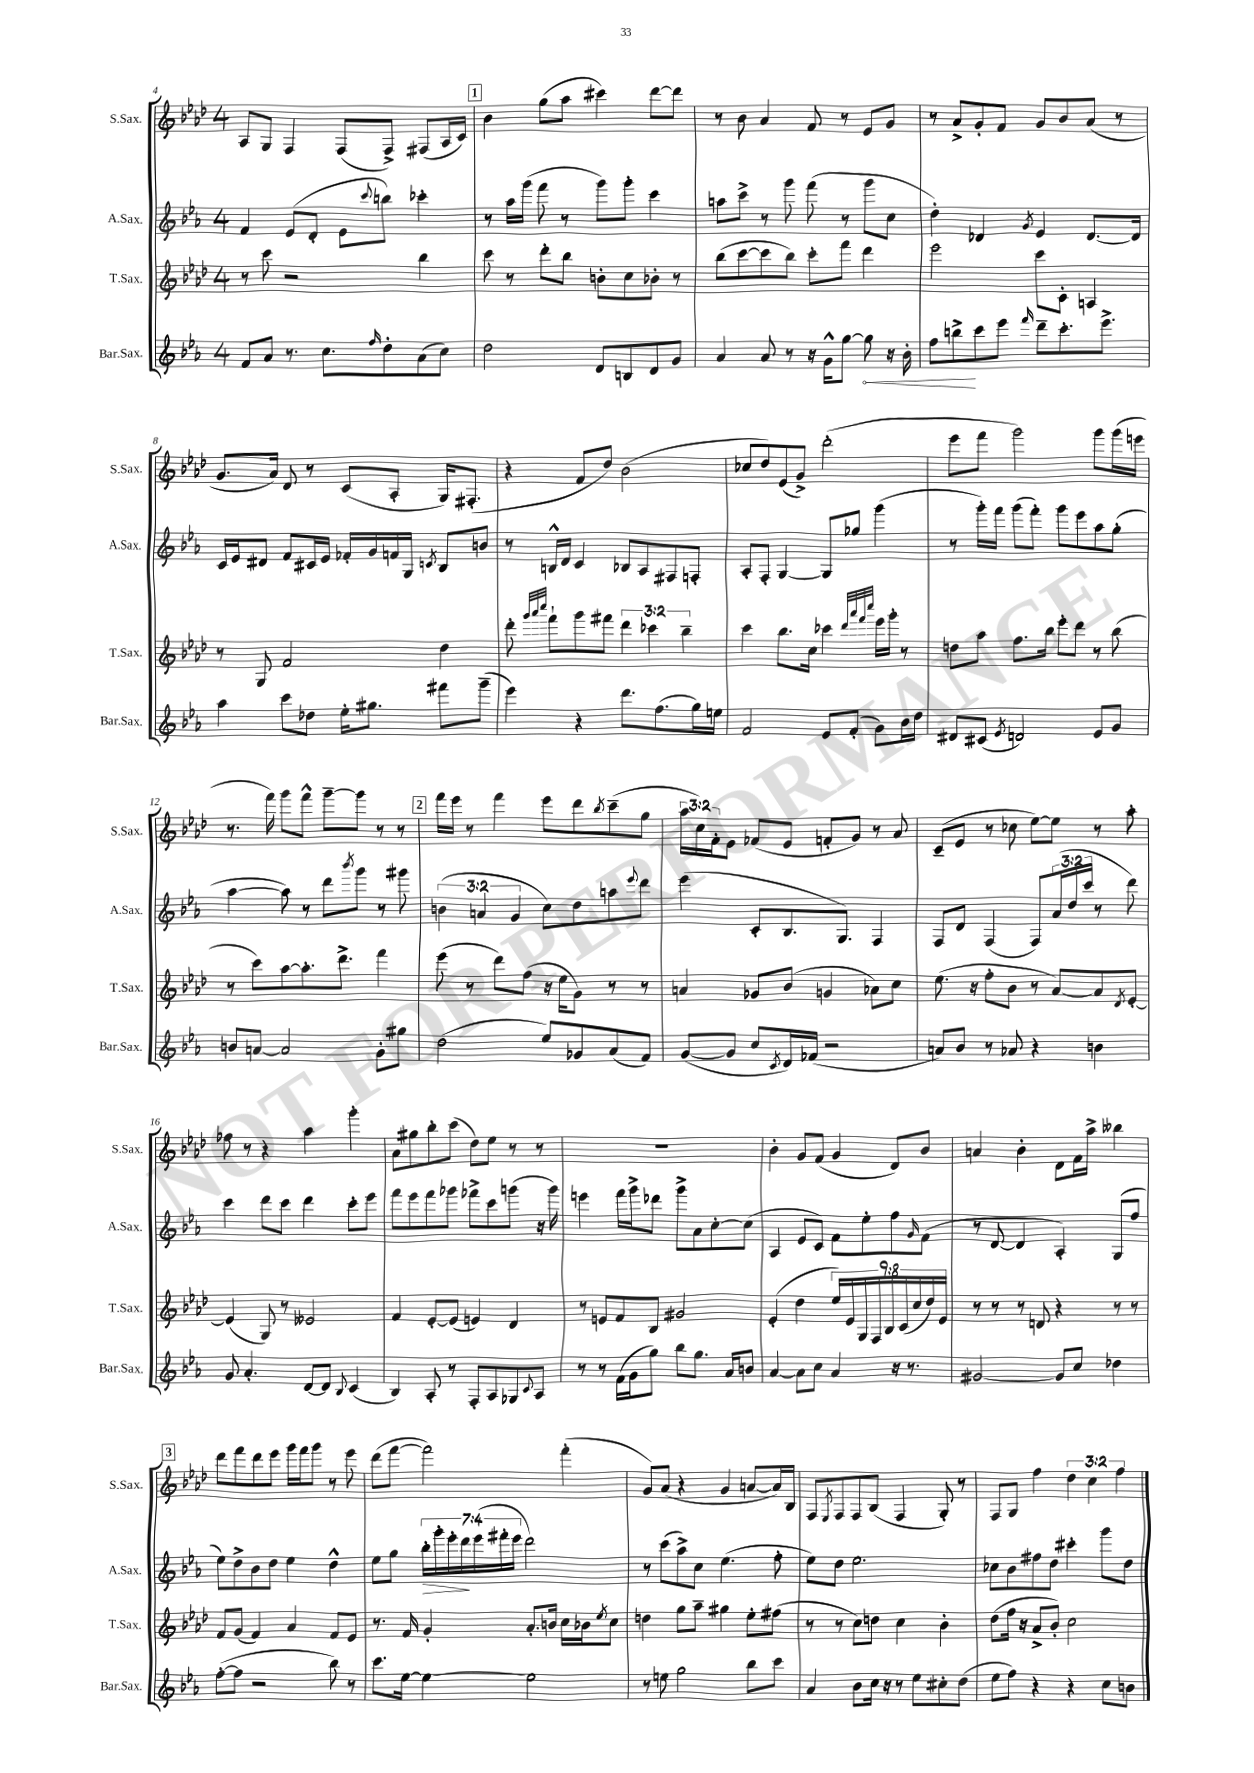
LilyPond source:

<<
\new StaffGroup <<
\new Staff = "s0" \with { instrumentName = "S.Sax." shortInstrumentName = "S.Sax." } {
    \clef treble \key aes \major \once \override Staff.TimeSignature.style = #'single-digit \time 4/4 \override Staff.TupletNumber.text = #tuplet-number::calc-fraction-text
    aes8 g8 f4 f8( f8->) fis8( aes16 c'16) |
    \mark \markup { \box "1" } bes'4 g''8( aes''8 cis'''4) des'''8~ des'''8 |
    r8 bes'8 aes'4 f'8 r8 ees'8 g'8 |
    r8 aes'8-> g'8-. f'8 g'8 bes'8 aes'8( r8 |
    g'8. aes'16) des'8 r8 c'8( aes8-. g16) fis8.-.( |
    r4 f'8 des''8) bes'2( |
    ces''8 des''8) ees'8( g'8->) des'''2-.( |
    ees'''8 f'''8 g'''2) g'''8 g'''16( e'''16 |
    r8. f'''16) g'''8 f'''8-^ g'''8~-- g'''8 r8 r8 |
    \mark \markup { \box "2" } f'''16 ees'''16 r8 f'''4 ees'''8 des'''8 \acciaccatura { bes''8 } c'''8--( g''8 |
    \tuplet 3/2 { aes''16 c''16) f'16-. } ees'8 fes'8( ees'8 f'8-. g'8) r8 aes'8 |
    c'8--( ees'8 r8 ces''8 ees''8~) ees''8 r8 aes''8-. |
    fes''8 r8 r4 aes''4 g'''4-. |
    aes'8 gis''8 bes''8-. c'''8( des''8) ees''8 r8 r8 |
    R1 |
    bes'4-. g'8 f'8( g'4 des'8) bes'8 |
    a'4 bes'4-. des'8 f'16 aes''16-> beses''4 |
    \mark \markup { \box "3" } des'''8 f'''8 des'''8 ees'''8 g'''16 f'''16 g'''8 r8 ees'''8 |
    des'''8( f'''8~ f'''2) f'''4-.( |
    g'8) aes'8( r4 g'4 a'8~ a'16) bes16 |
    f8 \acciaccatura { ees8 } f8 f8 bes8( f4 g8-.) r8 |
    f8 g8 f''4 \tuplet 3/2 { des''4 c''4 f''4 } \bar "|." |
}
\new Staff = "s1" \with { instrumentName = "A.Sax." shortInstrumentName = "A.Sax." } {
    \clef treble \key ees \major \once \override Staff.TimeSignature.style = #'single-digit \time 4/4 \override Staff.TupletNumber.text = #tuplet-number::calc-fraction-text
    f'4 ees'8( d'8-. ees'8 \appoggiatura { c'''8 } b''8) ces'''4-. |
    \mark \markup { \box "1" } r8 aes''16 g'''16( f'''8 r8 g'''8) g'''8-. c'''4 |
    a''8 c'''8-> r8 g'''8 f'''8( r8 g'''8 c''8 |
    d''4-.) des'4 \acciaccatura { g'8 } ees'4 des'8.~ des'16 |
    c'16 ees'16 dis'8 f'8 cis'16 ees'16 fes'16-. g'16 f'16 g16 \acciaccatura { c'8 } bes8 b'8 |
    r8 b16-^ d'16 c'4 bes8 aes8 fis8 f8-. |
    aes8-. f8-. g4~ g8 ges''8 g'''4( |
    r8 g'''16-.) f'''16 g'''8( f'''8-.) g'''8 ees'''8 aes''8 g''8-.( |
    aes''4~ aes''8) r8 d'''8 \acciaccatura { bes'''8 } g'''8 r8 gis'''8 |
    \mark \markup { \box "2" } \tuplet 3/2 { b'4( a'4 g'4 } c''8) d''8 a''8 \appoggiatura { ees'''8 } d'''8 |
    ees'''4( c'8-. bes8. g8.) f4 |
    f8 d'8 f4( f8) \tuplet 3/2 { aes'16( d''16 c'''16 } r8 d'''8) |
    c'''4 d'''8 c'''8 d'''4 c'''8-. ees'''8 |
    f'''8 ees'''8 f'''8 ges'''8 fes'''8-> c'''8 g'''8( r16 g'''16) |
    e'''4 f'''16 g'''16-> des'''8 g'''8-> aes'8 c''8~-. c''8( |
    aes4 ees'8 c'8) f'8 ees''8-. f''8 \grace { g'16 } f'8( |
    r8 d'8~ d'4 aes4-.) g8( f''8 |
    \mark \markup { \box "3" } ees''8) d''8-> bes'8 d''8 ees''4 d''4-^ |
    ees''8 g''8 \tuplet 7/4 { bes''16-.\> g'''16-. ees'''16-. d'''16\! ees'''16( fis'''16-. ees'''16 } d'''2) |
    r8 c'''8( aes''8->) c''8 ees''4.( f''8-. |
    ees''8) d''8 ees''2. |
    ces''8 bes'8 fis''8 d''8 cis'''4-. g'''8 d''8 \bar "|." |
}
\new Staff = "s2" \with { instrumentName = "T.Sax." shortInstrumentName = "T.Sax." } {
    \clef treble \key aes \major \once \override Staff.TimeSignature.style = #'single-digit \time 4/4 \override Staff.TupletNumber.text = #tuplet-number::calc-fraction-text
    r8 c'''8 r2 bes''4 |
    \mark \markup { \box "1" } c'''8 r8 des'''8-. bes''8 b'8-. c''8 bes'8-. r8 |
    bes''8( c'''8~ c'''8 bes''8) c'''8-. f'''8 des'''4 |
    ees'''2 c'''8 c'8-. a4 |
    r8 g8 f'2 des''4 |
    des'''8-. \grace { g'''32 aes'''32 c''''32 } f'''8-! g'''8 fis'''8 \tuplet 3/2 { des'''4 ces'''4 bes''4-- } |
    c'''4 bes''8. c''16 ces'''4 \grace { des'''32 aes'''32 f'''32 c''''32 } ees'''16 g'''16-. r8 |
    d''8 aes''8 f''8. bes''16 ees'''8-. des'''8 r8 bes''8( |
    r8 c'''8) aes''8~ aes''8.-. des'''8.-> f'''4 |
    \mark \markup { \box "2" } ees'''8( r8 des'''8) f''8( r16 ees''16 g'8) r8 r8 |
    a'4 ges'8 bes'8( g'4 aes'8) c''8 |
    ees''8.( r16 f''8-. bes'8 r8 aes'8~) aes'8 \acciaccatura { des'8 } ees'8~-. |
    ees'4( g8) r8 eeses'2 |
    f'4 ees'8~-. ees'8( e'4) des'4 |
    r8 e'8 f'8 bes8 gis'2 |
    ees'4-.( des''4 \tuplet 9/8 { ees''16) ees'16 g16 f16 bes16 c'16( c''16 des''16) ees'16 } |
    r8 r8 r8 d'8 r4 r8 r8 |
    \mark \markup { \box "3" } f'8 g'8( f'4) aes'4 f'8 ees'8 |
    r8. f'16 g'4-. aes'8.-. b'16 c''16 bes'16 \acciaccatura { ees''8 } c''8 |
    d''4 g''8 aes''8-- gis''4 ees''8-. fis''8( |
    r8 r8 c''8) d''8 c''4 bes'4-. |
    des''8( f''16 r16 aes'8-> bes'8-.) c''2 \bar "|." |
}
\new Staff = "s3" \with { instrumentName = "Bar.Sax." shortInstrumentName = "Bar.Sax." } {
    \clef treble \key ees \major \once \override Staff.TimeSignature.style = #'single-digit \time 4/4
    f'8 aes'8 r8. c''8. \grace { f''16 } d''8-. aes'8( c''8) |
    \mark \markup { \box "1" } d''2 d'8 b8 d'8 g'8 |
    aes'4 aes'8 r8 r16 g'16-^ g''8~ \once \override Hairpin.circled-tip = ##t g''8\< r16 bes'16-. |
    f''8 b''8->\! c'''8 ees'''8 \grace { f'''16 } d'''8-- c'''8.-. ees'''8.-> |
    aes''4 c'''8 des''8 ees''16-. gis''8. fis'''8 g'''8--( |
    ees'''4) r4 d'''8. f''8.( g''16) e''16 |
    f'2 ees'8 f'8-.( g'8) bes'16 d''16 |
    dis'8 cis'8( \acciaccatura { ees'8 } d'2) ees'8 g'8 |
    b'8 a'8~ a'2 g'8-. gis''8 |
    \mark \markup { \box "2" } d''2( ees''8) ges'8 aes'8( f'8) |
    g'8~( g'8 c''8 \acciaccatura { c'8 } d'16) fes'16( r2 |
    a'8) bes'8 r8 aes'8 r4 b'4 |
    g'8 aes'4.-. d'8~ d'8 \appoggiatura { bes8 } c'4( |
    bes4) aes8-. r8 f8-. aes8 ges8 \appoggiatura { c'8 } aes8 |
    r8 r8 f'16( g'16 g''8) bes''8 g''8. aes'16 b'8 |
    aes'4~ aes'8 c''8 aes'4 r16 r8. |
    gis'2~ gis'8 c''8 des''4 |
    \mark \markup { \box "3" } f''8~-.( f''8 r2 bes''8) r8 |
    c'''8. ees''16~ ees''4~ ees''2 |
    r8 e''8 g''2 bes''8 c'''8 |
    aes'4 bes'8 c''16 r16 r8 ees''8 cis''8-. d''8( |
    ees''8 f''8) r4 r4 c''8 b'8 \bar "|." |
}
>>
>>
\layout { \context { \Score currentBarNumber = #4 } }
